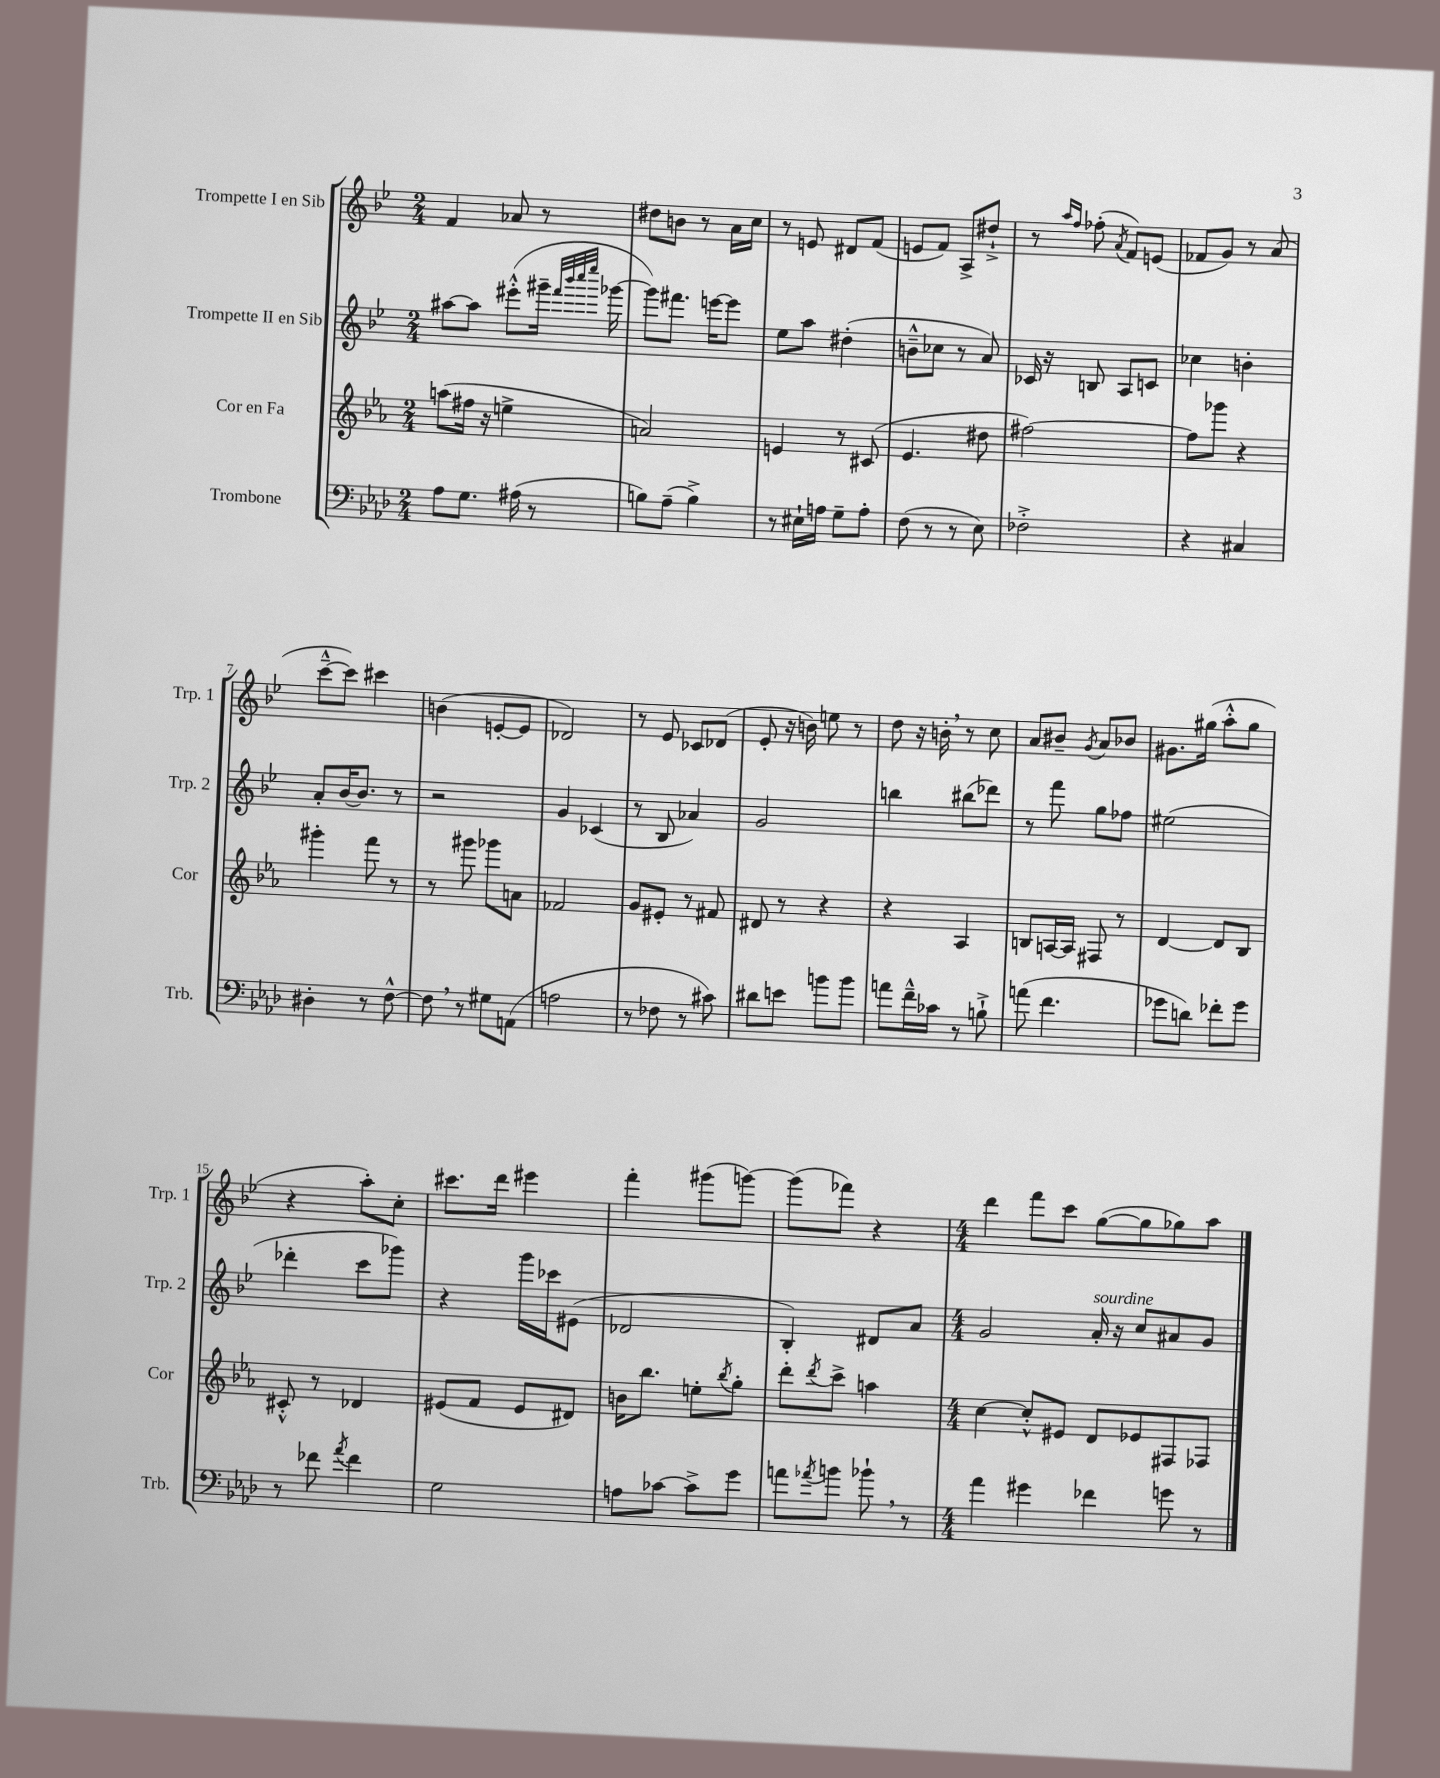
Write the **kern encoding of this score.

**kern	**kern	**kern	**kern
*staff4	*staff3	*staff2	*staff1
*clefF4	*clefG2	*clefG2	*clefG2
*k[b-e-a-d-]	*k[b-e-a-]	*k[b-e-]	*k[b-e-]
*M2/4	*M2/4	*M2/4	*M2/4
8A-	(8aa	[8aa#	4f
8.G	16ff#	8aa#]	.
.	16r	.	.
.	4ee^	(8eee#'^^	8a-
(16A#	.	.	.
8r	.	16ggg#~	8r
.	.	32qqfff	.
.	.	32qqbbb-	.
.	.	32qqcccc	.
.	.	32qqeeee-	.
.	.	[16ggg-	.
=	=	=	=
8B)	2a)	8ggg-])	8dd#
(8A-~	.	8.fff#	8b
4B^)	.	.	8r
.	.	[16eee	.
.	.	8eee]	16a
.	.	.	16cc
=	=	=	=
8r	4e	8ee-	8r
16E#`	.	8aa	8e
16A	.	.	.
8G~	8r	(4dd#'	8d#
8A'	(8c#	.	(8f
=	=	=	=
(8F	4.e-	8b~^^	8e
8r	.	8cc-	8f)
8r	.	8r	8A^
8E-)	8dd#	8a)	8dd#`^
=	=	=	=
2F-'^	[2ff#)	16c-	8r
.	.	16r	.
.	.	.	16qqaa
.	.	.	16qqff
.	.	8B	(8ff-'
.	.	.	8qa
.	.	8A	8f)
.	.	8c	(8e
=	=	=	=
4r	8ff#]	4cc-	8f-
.	8ggg-	.	8g)
4C#	4r	4b'	8r
.	.	.	(8a
=	=	=	=
4D#'	4ggg#'	8a'	[8ccc~^^
.	.	[16b-	8ccc])
.	.	8.b-]	.
8r	8fff	.	4ccc#
[8F^^	8r	8r	.
=	=	=	=
8F]	8r	2r	(4b
8r	8ggg#	.	.
8G#	8ggg-	.	[8e'
(8AA	8a	.	8e]
=	=	=	=
2A	2f-	4g	2d-)
.	.	(4c-	.
=	=	=	=
8r	8g	8r	8r
8F-	8e#'	8B-	8e-
8r	8r	4a-)	8c-
8c#)	8f#	.	(8d-
=	=	=	=
8d#	8d#	2g	8e-'
8e	8r	.	16r
.	.	.	16b)
8b	4r	.	8ee
8b	.	.	8r
=	=	=	=
8a	4r	4bb	8dd
16f~^^	.	.	16r
16c-	.	.	16b'
8r	4A-	(8bb#	8r
8B`^	.	8ddd-)	8cc
=	=	=	=
(8a	8B	8r	8a
4.f	[16A	8fff	8b#~
.	16A]	.	.
.	.	.	8qg
.	8F#	8gg	8a
.	8r	8ff-	8b-
=	=	=	=
8g-	[4d	(2ee#	8.g#
8d)	.	.	.
.	.	.	(16gg#
8f-'	8d]	.	8aa'^^
8g-	8B-	.	8gg#
=	=	=	=
8r	8c#'^^	4ddd-'	4r
8f-	8r	.	.
8qa-	.	.	.
4f-	4d-	8ccc	8aa')
.	.	8ggg-)	8cc'
=	=	=	=
2G	(8e#	4r	8.ccc#
.	8f	.	.
.	.	.	16ddd
.	8e#	16ggg	4eee#
.	.	16ccc-	.
.	8d#)	(8e#	.
=	=	=	=
8A	16b	2d-	4fff'
.	8.bb-	.	.
[8c-	.	.	.
8c-^]	8ee'	.	(8ggg#
.	8qbb-	.	.
8g	8gg'	.	[8ggg)
=	=	=	=
8a	8ddd'	4B-')	(8ggg]
8qa-	8qddd	.	.
8b	8ccc^	.	8fff-)
8b-`	4aa	8d#	4r
8r	.	8a	.
=	=	=	=
*M4/4	*M4/4	*M4/4	*M4/4
4a-	[4cc	2g	4ddd
4g#	8cc'^^]	.	8fff
.	8e#	.	8ccc
4f-	8d	16a'	([8gg
.	.	16r	.
.	8e-	8cc	8gg]
8g	8F#	8a#	8gg-)
8r	8F-	8g	8aa
==	==	==	==
*-	*-	*-	*-
